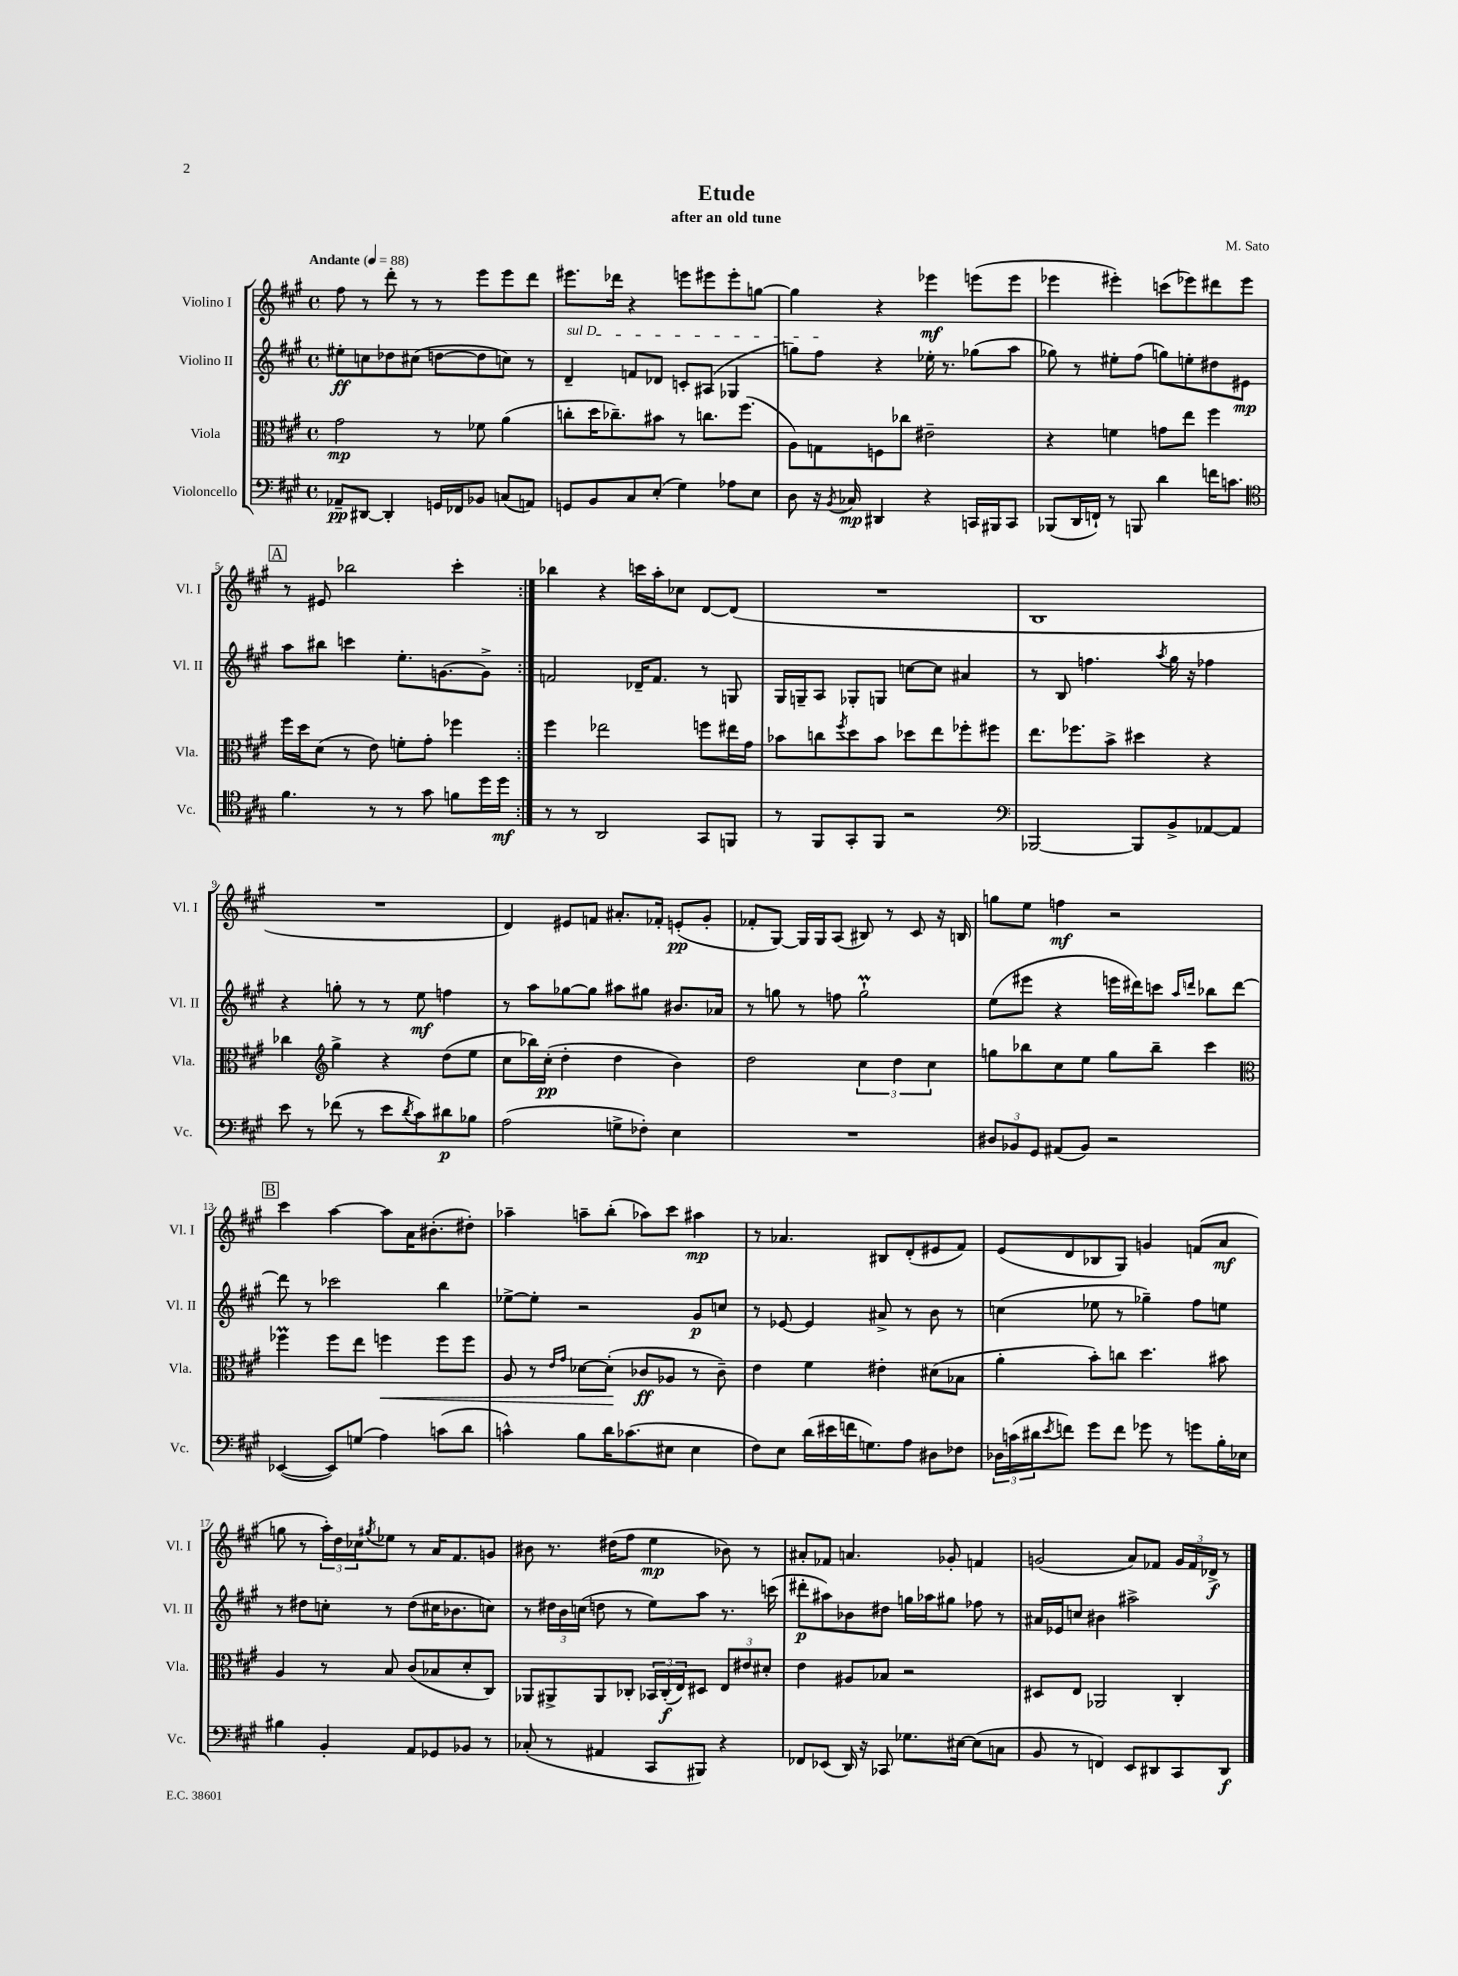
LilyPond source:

\header { title = "Etude" composer = "M. Sato" subtitle = "after an old tune" }
<<
\new StaffGroup <<
\new Staff = "s0" \with { instrumentName = "Violino I" shortInstrumentName = "Vl. I" } {
    \clef treble \key a \major \defaultTimeSignature \time 4/4 \tempo "Andante" 4 = 88
    \repeat volta 2 { fis''8 r8 d'''8-. r8 r8 e'''8 e'''8 d'''8 |
    eis'''8. des'''16 r4 e'''8 eis'''8 eis'''8-. g''8~ |
    g''4 r4 ees'''4\mf e'''8( e'''8 |
    ees'''4 eis'''4-.) c'''8( ees'''8) dis'''8 ees'''8 |
    \mark \markup { \box "A" } r8 eis'8 bes''2 cis'''4-. | }
    bes''4 r4 c'''16 a''16-. ces''8 d'8~ d'8( |
    R1 |
    b1 |
    R1 |
    d'4) eis'8 f'8 ais'8.-. fes'16-. e'8-.\pp( gis'8-. |
    fes'8-. gis8~) gis16 gis16 a8( bis8) r8 cis'8 r16 b16 |
    g''8 e''8 f''4\mf r2 |
    \mark \markup { \box "B" } cis'''4 a''4~ a''8 a'16 bis'8.-.( dis''8-.) |
    aes''4-- a''8-- b''8-.( aes''8) cis'''8 ais''4\mp |
    r8 aes'4. bis8 d'8-.( eis'8 fis'8) |
    e'8( d'8 bes8 gis8) g'4 f'8( a'8\mf |
    g''8 r8 \tuplet 3/2 { a''16-.) d''16 ces''16 } \acciaccatura { gis''8 } ees''8 r8 a'16 fis'8. g'8 |
    bis'8 r8. dis''16( fis''8 e''4\mp bes'8) r8 |
    ais'8-. fes'8 a'4. ges'8-. f'4 |
    g'2( a'8) fes'8 \tuplet 3/2 { g'16 fes'16 des'16->\f } r8 \bar "|." |
}
\new Staff = "s1" \with { instrumentName = "Violino II" shortInstrumentName = "Vl. II" } {
    \clef treble \key a \major \defaultTimeSignature \time 4/4
    \repeat volta 2 { eis''8-.\ff c''8 des''8 cis''8( d''8~ d''8 c''8) r8 |
    \once \override TextSpanner.bound-details.left.text = \markup { \italic "sul D" } d'4--\startTextSpan f'8 des'8 c'8-. ais8( ges4 |
    g''8) fis''8\stopTextSpan r4 ees''16-. r8. ges''8( a''8 |
    ges''8) r8 eis''8-. fis''8( g''8) e''8-. dis''8 eis'8\mp |
    \mark \markup { \box "A" } a''8 bis''8 c'''4 e''8.-. g'8.~ g'8-> | }
    f'2 des'16-- f'8. r8 g8 |
    gis16 g16-- a8 ges8-. g8 c''8~ c''8 ais'4 |
    r8 b8 f''4. \acciaccatura { a''8 } gis''16 r16 fes''4 |
    r4 g''8-. r8 r8 e''8\mf f''4 |
    r8 a''8 ges''8~ ges''8 ais''8 gis''8 bis'8. aes'16 |
    r8 g''8 r8 f''8 g''2-!\prall |
    e''8( eis'''8 r4 e'''16 dis'''16) c'''8 \grace { a''16 d'''16 } bes''8 d'''8~ |
    \mark \markup { \box "B" } d'''8 r8 ces'''2 b''4 |
    ees''8~-> ees''8-. r2 gis'8\p c''8 |
    r8 ees'8~ ees'4 ais'8-> r8 b'8 r8 |
    c''4( ees''8 r8 ges''4--) fis''8 e''8 |
    r8 dis''8 c''8-. r8 dis''8( cis''16 bes'8. c''8) |
    r8 \tuplet 3/2 { dis''16 b'16 c''16( } d''8 r8 e''8) a''8 r8. c'''16( |
    dis'''8-.\p ais''8) bes'8 dis''8 g''16 aes''16 gis''8 fes''8 r8 |
    ais'16 ees'16 c''8 bis'4 ais''2-> \bar "|." |
}
\new Staff = "s2" \with { instrumentName = "Viola" shortInstrumentName = "Vla." } {
    \clef alto \key a \major \defaultTimeSignature \time 4/4
    \repeat volta 2 { gis'2\mp r8 fes'8 a'4( |
    c''8-. d''16 ces''8.--) bis'8 r8 c''8. fis''8.( |
    a8) g8 f8 ces''8 eis'2-- |
    r4 f'4 g'8 e''8 fis''4 |
    \mark \markup { \box "A" } fis''16 d''16 d'8( r8 e'8) f'8-. gis'8-. fes''4 | }
    fis''4 ees''2 f''8 eis''16 gis'16 |
    bes'8 c''8 \acciaccatura { fis''8 } d''8 bes'8 des''8 e''8 fes''8-. fis''8 |
    e''8. fes''8. b'8-> dis''4 r4 |
    ces''4 \clef treble gis''4-> r4 d''8( e''8 |
    cis''8 bes''16) cis''16-.\pp( d''4-. d''4 b'4) |
    d''2 \tuplet 3/2 { cis''4 d''4 cis''4 } |
    g''8 bes''8 cis''8 e''8 g''8 bes''8-- cis'''4 |
    \mark \markup { \box "B" } \clef alto fes''4\prall fes''8 e''8 f''4\< f''8 f''8 |
    a8 r8 \grace { e'16 gis'16 } des'8~ des'8-.\!( ces'8\ff aes8 r8 ces'8--) |
    e'4 fis'4 eis'4-. dis'8( bes8 |
    a'4-. b'8-.) c''8 d''4. bis'8 |
    a4 r8 b8 cis'8( bes8 d'8-. cis8) |
    aes,8 ais,8-> ais,8 ces8-. \tuplet 3/2 { bes,16 ces16-.\f( e16) } dis8 \tuplet 3/2 { e8 eis'8 dis'8-. } |
    e'4 ais8 bes8 r2 |
    dis8 e8 aes,2 cis4-. \bar "|." |
}
\new Staff = "s3" \with { instrumentName = "Violoncello" shortInstrumentName = "Vc." } {
    \clef bass \key a \major \defaultTimeSignature \time 4/4
    \repeat volta 2 { aes,8--\pp dis,8~ dis,4-. g,16 fes,16 bes,8 c8( a,8) |
    g,8 b,8 cis8 e8-.( gis4) aes8 e8 |
    d8 r16 \acciaccatura { b,8 } ces16\mp dis,4 r4 c,16 bis,,16 c,8 |
    bes,,8( d,16 f,16-!) r8 b,,8 d'4 f'16 c'8. |
    \mark \markup { \box "A" } \clef tenor fis'4. r8 r8 gis'8 f'8 d''16 d''16\mf | }
    r8 r8 a,2 gis,8 f,8 |
    r8 fis,8 gis,8-. fis,8 r2 |
    \clef bass bes,,2~ bes,,8 b,8-> aes,8~ aes,8 |
    e'8 r8 fes'8( r8 e'8 \acciaccatura { d'8 } cis'8) dis'8\p bes8 |
    a2( g8-> fes8-.) e4 |
    R1 |
    \tuplet 3/2 { dis8 bes,8 gis,8 } ais,8( bes,8) r2 |
    \mark \markup { \box "B" } ees,4~( ees,8) g8( a4) c'8( d'8 |
    c'4-^) b8 d'16 ces'8.( eis8 eis4 |
    fis8) e8 d'16( eis'16 f'16 g8.) a8 dis8 fes8 |
    \tuplet 3/2 { des16 c'16( dis'16 } \acciaccatura { e'8 } f'8) gis'8 f'8 ges'8 r8 g'8 b16-. ees16 |
    bis4 b,4-. a,8 ges,8 bes,8 r8 |
    ces8-.( r8 ais,4 cis,8 bis,,8) r4 |
    fes,8 ees,8( d,16) r16 ces,8 ges8. eis16~ eis8( c8 |
    b,8 r8 f,4) e,8 dis,8 cis,8 dis,8\f \bar "|." |
}
>>
>>
